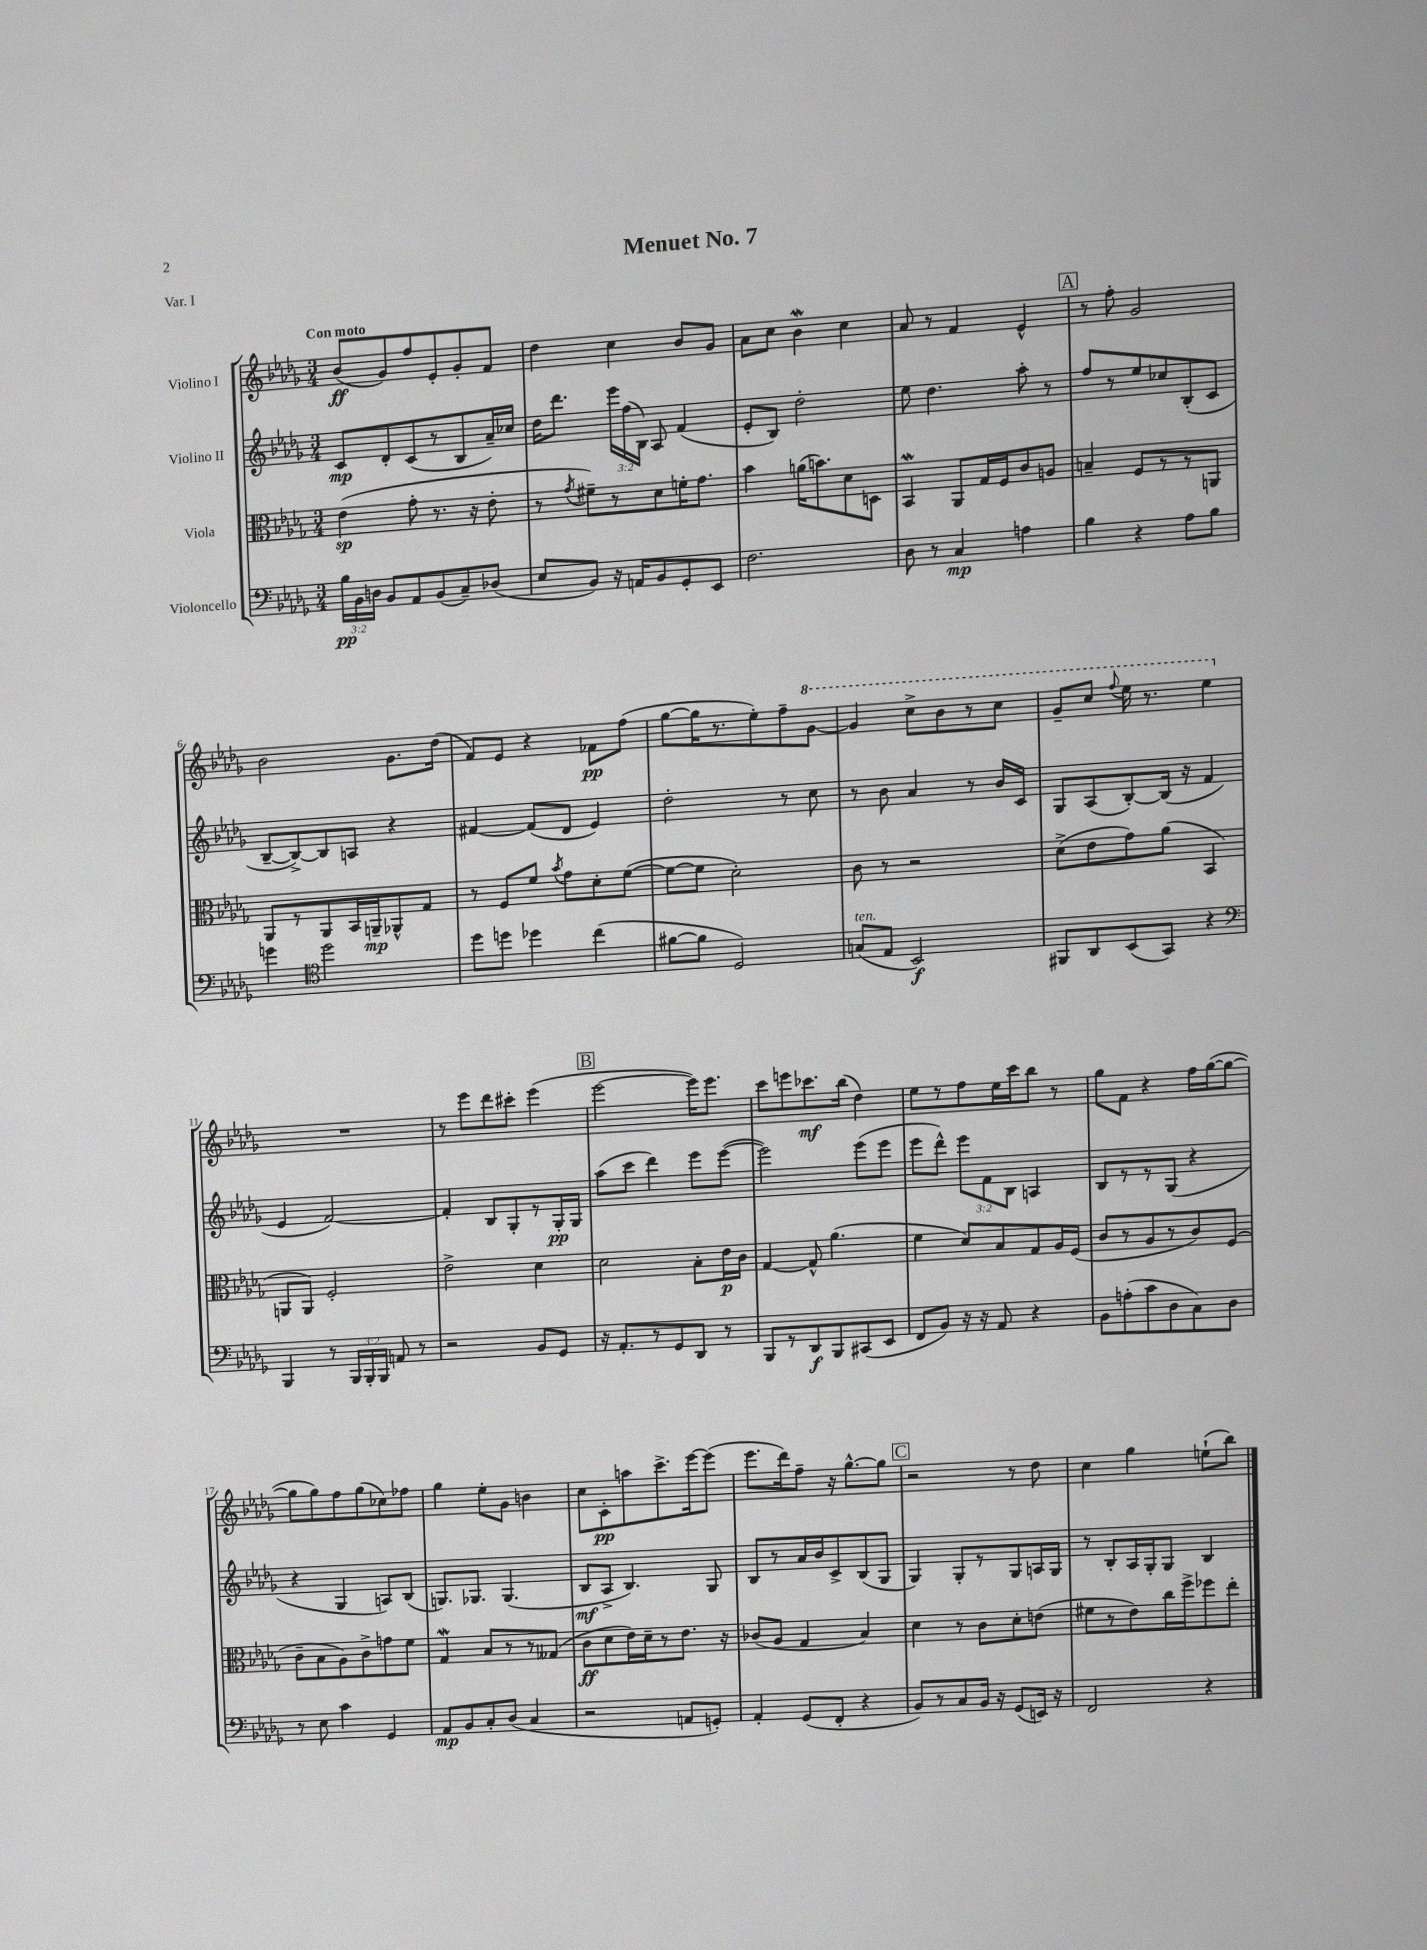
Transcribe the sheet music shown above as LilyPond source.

\header { title = "Menuet No. 7" piece = "Var. I" }
<<
\new StaffGroup <<
\new Staff = "s0" \with { instrumentName = "Violino I" } {
    \clef treble \key des \major \numericTimeSignature \time 3/4 \tempo "Con moto"
    \autoBeamOff bes'8[\ff( ges'8) f''8 ees'8-. ges'8-. f'8] |
    des''4 c''4 bes'8[ ges'8] |
    aes'8[ c''8] bes'4\mordent c''4 |
    aes'8 r8 f'4 ees'4-^ |
    \mark \markup { \box "A" } r8 f''8-. ges'2 |
    bes'2 ges'8.[ des''16]( |
    f'8[) ees'8] r4 fes'8[\pp f''8]( |
    ges''8[~ ges''16 r8. ees''8-.) f''8-- \ottava #1 ges''8]~ |
    ges''4 c'''8[-> bes''8 r8 c'''8] |
    ges''8[-- c'''8] \appoggiatura { f'''8 } ees'''16 r8. ees'''4 \ottava #0 |
    R2. |
    r8 ees'''8[ des'''8 cis'''8]-. ees'''4( |
    \mark \markup { \box "B" } ees'''2~ ees'''16[) ees'''8.] |
    c'''8[ e'''8 ces'''8.\mf bes''16]( des''4) |
    ees''8[ r8 f''8 ees''16 c'''16 bes''8] r8 |
    ges''8[ f'8] r4 f''16[ ges''16~( ges''8]~ |
    ges''8[ ges''8) f''8 ges''8( ces''8) fes''8] |
    ges''4 ees''8[-. ges'8] b'4 |
    c''8[ c'8-.\pp a''8 c'''8.-> ees'''16~ ees'''8]( |
    ees'''8.[ des'''16) f''8]-- r16 ges''8.[~-^ ges''8] |
    \mark \markup { \box "C" } r2 r8 des''8 |
    c''4 ges''4 e''8[-!( bes''8]) \bar "|." |
}
\new Staff = "s1" \with { instrumentName = "Violino II" } {
    \clef treble \key des \major \numericTimeSignature \time 3/4 \override Staff.TupletNumber.text = #tuplet-number::calc-fraction-text
    \autoBeamOff c'8[\mp des'8-. c'8( r8 bes8 aes'16--) ces''16] |
    des''16[ des'''8.] \tuplet 3/2 { ees'''16[ f''16( bes16]) } aes8 f'4( |
    ees'8[-. bes8]) des''2-. |
    ees''8 des''4. aes''8-. r8 |
    \mark \markup { \box "A" } f''8[ r8 ees''8 ces''8 bes8-.( c'8] |
    bes8[~-- bes8~->) bes8 a8] r4 |
    fis'4~ fis'8[( des'8] ees'4) |
    des''2-. r8 c''8 |
    r8 bes'8 aes'4 r8 bes'16[ c'16] |
    ges8[ aes8( bes8~-.) bes16]( r16 f'4 |
    ees'4 f'2~) |
    f'4-. bes8[ ges8-. r8 ges16-.\pp ges16] |
    \mark \markup { \box "B" } aes''8[( c'''8] des'''4) ees'''8[ ees'''8]~( |
    ees'''2) ees'''8[( ees'''8] |
    ees'''8[ des'''8]-^) \tuplet 3/2 { ees'''8[ f'8 bes8] } a4 |
    bes8[ r8 r8 ges8]( r4 |
    r4 ges4 a8[) bes8]( |
    g8.[) ges8.] ges4.( |
    bes8[\mf aes8]-> bes4.) ges8 |
    bes8[ r8 aes'16 bes'16 c'8-> bes8( ges8] |
    \mark \markup { \box "C" } ges4) ges8[-. r8 ges8 a16 ges16] |
    r8 bes8[-. aes16 ges16-. ges8] bes4 \bar "|." |
}
\new Staff = "s2" \with { instrumentName = "Viola" } {
    \clef alto \key des \major \numericTimeSignature \time 3/4
    \autoBeamOff ees'4\sp( ges'8-. r8. r16 ees'8-. |
    r8 \acciaccatura { ges'8 } fis'8[--) r8 des'8 f'16-. ges'8.] |
    bes'4 a'16[( b'8.) des'8 d8] |
    bes,4\mordent aes,8[ ges16 f16 c'8 a8] |
    \mark \markup { \box "A" } b4-- f8[ r8 r8 a,8] |
    aes,8[ r8 aes,8 bes,16 a,16--\mp aes,8-^ ges8] |
    r8 f8[ f'8] \acciaccatura { bes'8 } ges'8[ des'8-. f'8]~( |
    f'8[~ f'8] des'2-.) |
    c'8 r8 r2 |
    des'8[->( ees'8 ges'8) aes'8]( bes,4 |
    a,8[ a,8]) f2-. |
    ees'2-> des'4 |
    \mark \markup { \box "B" } des'2 bes8[-. ees'16\p c'16] |
    ges4~ ges8-^ aes'4.( |
    f'4 des'8[) bes8 ges8 aes16 f16]( |
    c'8[ r8 aes8 r8 c'8) f8]( |
    c'8[-- bes8 aes8) c'8-> g'8 f'8] |
    ges4\mordent bes8[ r8 r8 geses8]( |
    c'8[\ff des'8 ees'16) des'16-- r8 ees'8.] r16 |
    ces'8[( aes8] ges4 bes4) |
    \mark \markup { \box "C" } des'4 r8 c'8[ des'8-. e'8]( |
    fis'8[ r8 ees'8) c''16 f''16-> fes''8 ees''8]-. \bar "|." |
}
\new Staff = "s3" \with { instrumentName = "Violoncello" } {
    \clef bass \key des \major \numericTimeSignature \time 3/4 \override Staff.TupletNumber.text = #tuplet-number::calc-fraction-text
    \autoBeamOff \tuplet 3/2 { bes16[\pp bes,16 d16] } bes,8[ aes,8 bes,8( c8--) des8]( |
    ees8[ bes,8]) r16 a,16[ bes,8 ges,8-. ees,8] |
    f2. |
    des8 r8 c4\mp a4 |
    \mark \markup { \box "A" } bes4 r4 aes8[ bes8] |
    g'4 \clef tenor des''2 |
    des''8[ d''8] des''4 c''4( |
    fis'8[~ fis'8] des2) |
    g8[^\markup { \italic "ten." }( ees8] bes,2\f) |
    fis,8[ aes,8 bes,8( ges,8]) r4 |
    \clef bass bes,,4 r8 \tuplet 3/2 { bes,,16[ bes,,16-. bes,,16] } a,8 r8 |
    r2 bes,8[ ges,8] |
    \mark \markup { \box "B" } r16 aes,8.[-. r8 ges,8 des,8] r8 |
    bes,,8[ r8 des,8\f bes,,8 cis,8( ees,8] |
    f,8[ bes,8]) r16 r16 aes,8 r4 |
    bes,8[ a8-.( c'8 des8 c8) des8] |
    r8 ees8 c'4 ges,4 |
    aes,8[\mp bes,8 c8-. des8]( c4 |
    r2 a,8[ g,8]-.) |
    aes,4-. ges,8[( f,8]-. r4 |
    \mark \markup { \box "C" } bes,8[) r8 c8 bes,16] r16 ges,8[( e,16]) r16 |
    f,2 r4 \bar "|." |
}
>>
>>
